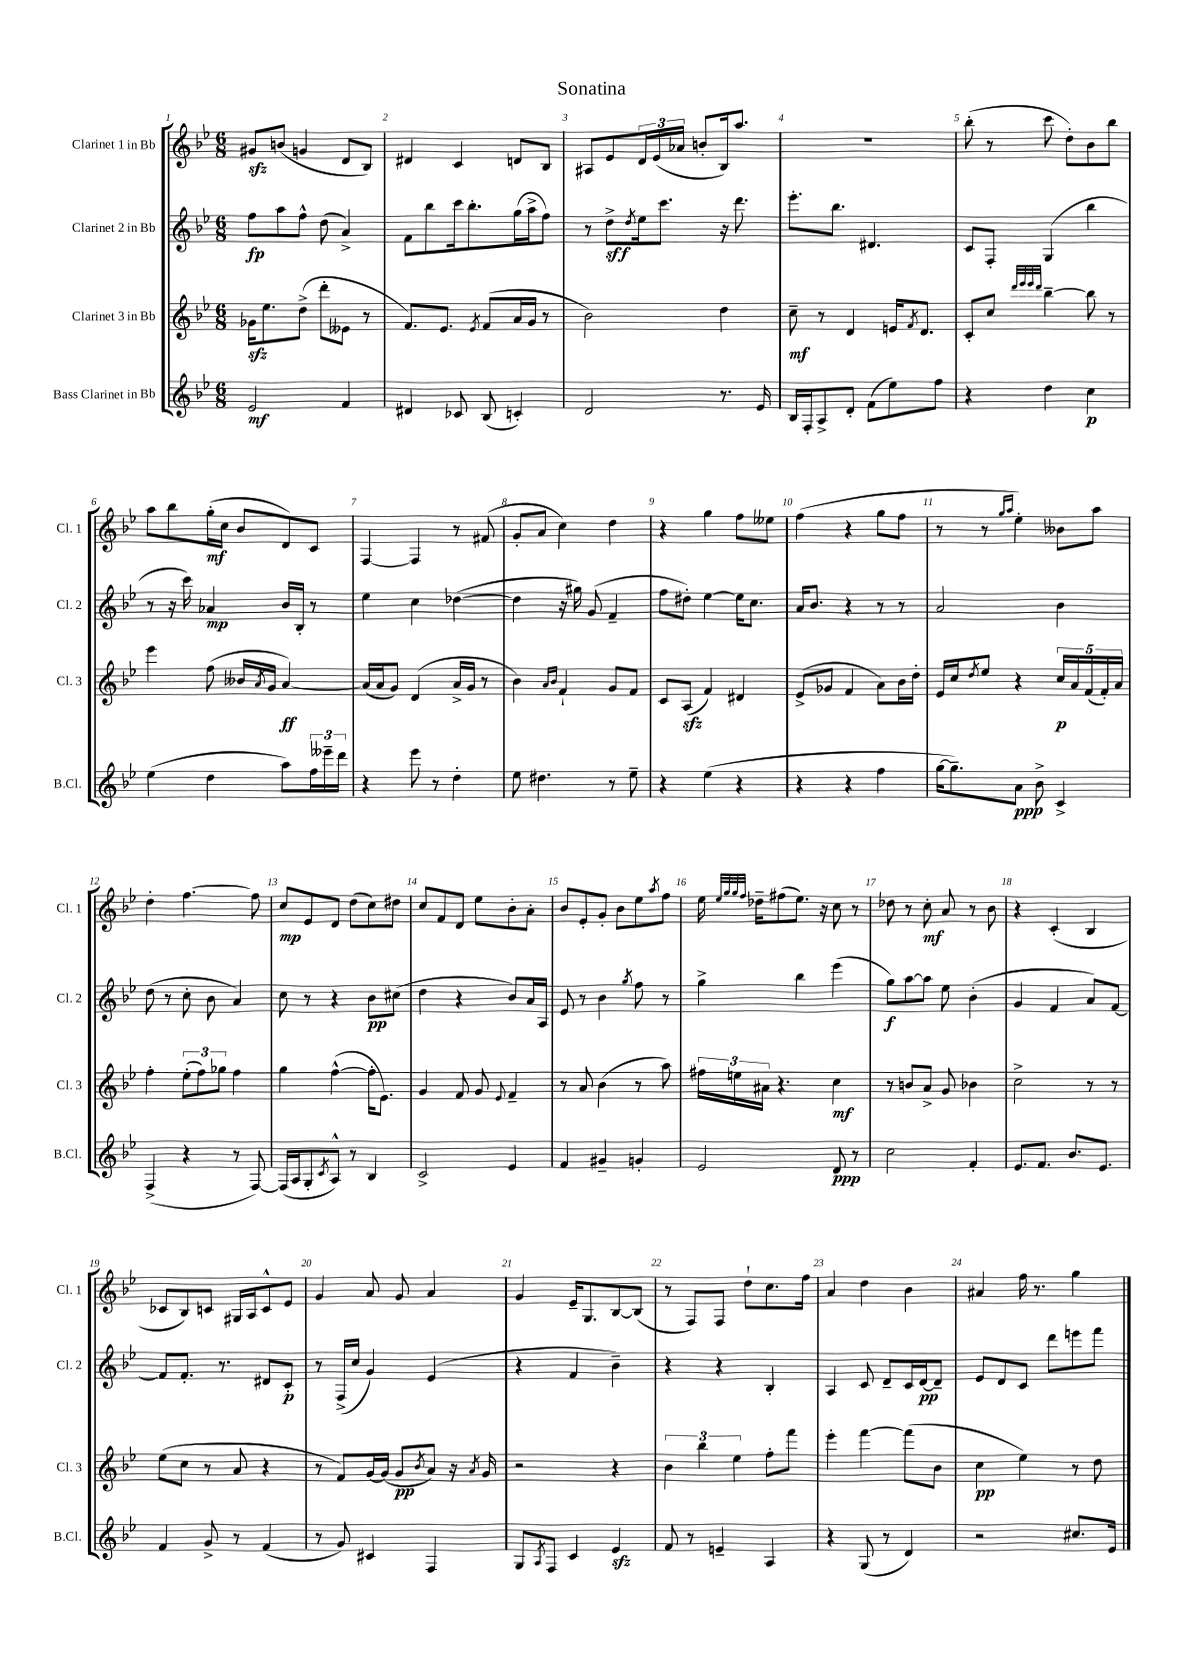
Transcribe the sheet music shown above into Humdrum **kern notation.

**kern	**dynam	**kern	**dynam	**kern	**dynam	**kern	**dynam
*part4	*part4	*part3	*part3	*part2	*part2	*part1	*part1
*staff4	*staff4	*staff3	*staff3	*staff2	*staff2	*staff1	*staff1
*I"Bass Clarinet in Bb	*	*I"Clarinet 3 in Bb	*	*I"Clarinet 2 in Bb	*	*I"Clarinet 1 in Bb	*
*I'B.Cl.	*	*I'Cl. 3	*	*I'Cl. 2	*	*I'Cl. 1	*
*clefG2	*	*clefG2	*	*clefG2	*	*clefG2	*
*k[b-e-]	*	*k[b-e-]	*	*k[b-e-]	*	*k[b-e-]	*
*M6/8	*	*M6/8	*	*M6/8	*	*M6/8	*
=1	=1	=1	=1	=1	=1	=1	=1
2e-/	mf	16g-Xzz\KL	.	8ff\L	fp	8g#Xzz/L	.
.	.	8.ee-\	.	.	.	.	.
.	.	.	.	8aa\	.	(8bn/J	.
.	.	(8dd^\J	.	8ff^^\J	.	4gn/	.
.	.	8ddd'\L	.	(8dd\	.	.	.
4f/	.	8e--X\J	.	4a^/)	.	8d/L	.
.	.	8r	.	.	.	8B-/J)	.
=2	=2	=2	=2	=2	=2	=2	=2
4d#X/	.	8.f/L)	.	8f\L	.	4d#X/	.
.	.	.	.	8bb-\	.	.	.
.	.	8.e-/J	.	.	.	.	.
8c-X/	.	.	.	16ccc\k	.	4c/	.
.	.	.	.	8.bb-'\	.	.	.
.	.	8qe-/	.	.	.	.	.
(8B-/	.	(8f/L	.	.	.	.	.
4cn'/)	.	16a/L	.	(16gg\L	.	8dn/L	.
.	.	16g/JJ	.	16aa^\J	.	.	.
.	.	8r	.	8ff\J)	.	8B-/J	.
=3	=3	=3	=3	=3	=3	=3	=3
2d/	.	2b-\)	.	8r	.	8A#X/L	.
.	.	.	.	8dd^\L	sff	8e-/	.
.	.	.	.	8qdd/	.	.	.
.	.	.	.	16ee-\k	.	24d/L	.
.	.	.	.	.	.	(24e-/	.
.	.	.	.	8.ccc\J	.	.	.
.	.	.	.	.	.	24a-X/JJ	.
.	.	.	.	.	.	8bn'/L	.
8.r	.	4dd\	.	16r	.	16B-/k)	.
.	.	.	.	8.ddd\	.	8.aa/J	.
16e-/	.	.	.	.	.	.	.
=4	=4	=4	=4	=4	=4	=4	=4
16B-/LL	.	8cc~\	mf	8.eee-'\L	.	2.r	.
16F'/J	.	.	.	.	.	.	.
8A^/	.	8r	.	.	.	.	.
.	.	.	.	8.bb-\J	.	.	.
8d'/J	.	4d/	.	.	.	.	.
(8f\L	.	.	.	4.d#X/	.	.	.
8ee-\)	.	16en/KL	.	.	.	.	.
.	.	8qf/	.	.	.	.	.
.	.	8.d/J	.	.	.	.	.
8ff\J	.	.	.	.	.	.	.
=5	=5	=5	=5	=5	=5	=5	=5
4r	.	8c'/L	.	8c/L	.	(8bb-'\	.
.	.	8cc/J	.	8F'/J	.	8r	.
.	.	32qqddd/LLL	.	.	.	.	.
.	.	32qqeee-/	.	.	.	.	.
.	.	32qqeee-/	.	.	.	.	.
.	.	32qqddd/JJJ	.	.	.	.	.
4dd\	.	[4bb-~\	.	(4G/	.	8ccc\	.
.	.	.	.	.	.	8dd'\L)	.
4cc\	p	8bb-\]	.	4bb-\	.	8b-\	.
.	.	8r	.	.	.	8bb-\J	.
!!LO:LB:g=z
=6	=6	=6	=6	=6	=6	=6	=6
(4ee-\	.	4eee-\	.	8r	.	8aa\L	.
.	.	.	.	16r	.	8bb-\	.
.	.	.	.	16ccc\)	.	.	.
4dd\	.	(8ff\	.	4a-X/	mp	(16gg'\L	mf
.	.	.	.	.	.	16cc\JJ	.
.	.	16b--X/LL	.	.	.	8b-/L	.
.	.	8qa/	.	.	.	.	.
.	.	16g/JJ	.	.	.	.	.
8aa\L)	.	[4a/)	ff	16b-/LL	.	8d/)	.
.	.	.	.	16B-'/JJ	.	.	.
24ff\L	.	.	.	8r	.	8c/J	.
24eee--X~\	.	.	.	.	.	.	.
24ddd\JJ	.	.	.	.	.	.	.
=7	=7	=7	=7	=7	=7	=7	=7
4r	.	(16a/LL]	.	4ee-\	.	[4F/	.
.	.	16a/J	.	.	.	.	.
.	.	8g/J)	.	.	.	.	.
8eee-\	.	(4d/	.	4cc\	.	4F/]	.
8r	.	.	.	.	.	.	.
4dd'\	.	16a^/LL	.	([4dd-X\	.	8r	.
.	.	16g/JJ	.	.	.	.	.
.	.	8r	.	.	.	(8f#X/	.
=8	=8	=8	=8	=8	=8	=8	=8
8ee-\	.	4b-\)	.	4dd-\]	.	8g'/L	.
4.dd#X\	.	.	.	.	.	8a/J	.
.	.	16qqa/LL	.	.	.	.	.
.	.	16qqb-/JJ	.	.	.	.	.
.	.	4f`/	.	16r	.	4cc\)	.
.	.	.	.	16gg#X\)	.	.	.
.	.	.	.	(8g/	.	.	.
8r	.	8g/L	.	4f~/	.	4dd\	.
8ee-~\	.	8f/J	.	.	.	.	.
=9	=9	=9	=9	=9	=9	=9	=9
4r	.	8c/L	.	8ff\L	.	4r	.
.	.	(8Azz/J	.	8dd#X'\J)	.	.	.
(4ee-\	.	4f/)	.	[4ee-\	.	4gg\	.
4r	.	4d#X/	.	16ee-\KL]	.	8ff\L	.
.	.	.	.	8.cc\J	.	.	.
.	.	.	.	.	.	8ee--X\J	.
=10	=10	=10	=10	=10	=10	=10	=10
4r	.	(8e-^/L	.	16a/KL	.	(4ff\	.
.	.	.	.	8.b-/J	.	.	.
.	.	8g-X/J	.	.	.	.	.
4r	.	4f/	.	4r	.	4r	.
4ff\	.	8a\L)	.	8r	.	8gg\L	.
.	.	16b-\L	.	8r	.	8ff\J	.
.	.	16dd'\JJ	.	.	.	.	.
=11	=11	=11	=11	=11	=11	=11	=11
[16gg\KL	.	16e-/LL	.	2a/	.	8r	.
8.gg~\])	.	16cc/J	.	.	.	.	.
.	.	8qdd/	.	.	.	.	.
.	.	8ee-/J	.	.	.	8r	.
.	.	.	.	.	.	16qqgg/LL	.
.	.	.	.	.	.	16qqaa/JJ	.
8a\J	ppp	4r	.	.	.	4ee-'\)	.
8b-^\	.	.	.	.	.	.	.
4c^/	.	20cc/LL	p	4b-\	.	8b--X\L	.
.	.	20a/	.	.	.	.	.
.	.	(20f/	.	.	.	.	.
.	.	.	.	.	.	8aa\J	.
.	.	20f'/)	.	.	.	.	.
.	.	20a/JJ	.	.	.	.	.
!!LO:LB:g=z
=12	=12	=12	=12	=12	=12	=12	=12
(4F^/	.	4ff'\	.	(8dd\	.	4dd'\	.
.	.	.	.	8r	.	.	.
4r	.	(12ee-'\L	.	8cc'\	.	[4.ff\	.
.	.	12ff\)	.	.	.	.	.
.	.	.	.	8b-\	.	.	.
.	.	12gg-X\J	.	.	.	.	.
8r	.	4ff\	.	4a/)	.	.	.
[8F/)	.	.	.	.	.	8ff\]	.
=13	=13	=13	=13	=13	=13	=13	=13
(16F/LL]	.	4gg\	.	8cc\	.	8cc/L	mp
16A/J	.	.	.	.	.	.	.
8G'/	.	.	.	8r	.	8e-/	.
8qc/	.	.	.	.	.	.	.
8A^^/J)	.	([4ff^^\	.	4r	.	8d/J	.
8r	.	.	.	.	.	(8dd\L	.
4B-/	.	16ff'\KL]	.	8b-\L	pp	8cc\)	.
.	.	8.e-\J)	.	.	.	.	.
.	.	.	.	(8cc#X\J	.	8dd#X\J	.
=14	=14	=14	=14	=14	=14	=14	=14
2c^/	.	4g/	.	4dd\	.	8cc/L	.
.	.	.	.	.	.	8f/	.
.	.	8f/	.	4r	.	8d/J	.
.	.	8g/	.	.	.	8ee-\L	.
.	.	8qqe-/	.	.	.	.	.
4e-/	.	4f~/	.	8b-/L)	.	8b-'\	.
.	.	.	.	16a/L	.	8a'\J	.
.	.	.	.	16A/JJ	.	.	.
=15	=15	=15	=15	=15	=15	=15	=15
4f/	.	8r	.	8e-/	.	8b-/L	.
.	.	8a/	.	8r	.	8e-'/	.
4g#X~/	.	(4b-\	.	4b-\	.	8g'/J	.
.	.	.	.	.	.	8b-\L	.
.	.	.	.	8qgg/	.	.	.
4gn'/	.	8r	.	8ff\	.	8ee-\	.
.	.	.	.	.	.	8qaa/	.
.	.	8aa\)	.	8r	.	8ff\J	.
=16	=16	=16	=16	=16	=16	=16	=16
2e-/	.	24ff#X\LL	.	4gg^\	.	16ee-\	.
.	.	24een\	.	.	.	.	.
.	.	.	.	.	.	32qqee-/LLL	.
.	.	.	.	.	.	32qqgg/	.
.	.	.	.	.	.	32qqgg/	.
.	.	.	.	.	.	32qqff/JJJ	.
.	.	.	.	.	.	16dd-X~\KL	.
.	.	24a#X\JJ	.	.	.	.	.
.	.	4.r	.	.	.	(8ff#X\	.
.	.	.	.	4bb-\	.	8.ee-\J)	.
.	.	.	.	.	.	16r	.
8d/	ppp	4cc\	mf	(4eee-\	.	8cc\	.
8r	.	.	.	.	.	8r	.
=17	=17	=17	=17	=17	=17	=17	=17
2cc\	.	8r	.	8gg\L)	f	8dd-X\	.
.	.	8bn/L	.	[8aa\	.	8r	.
.	.	8a^/J	.	8aa\J]	.	8cc'\	mf
.	.	8g/	.	8ee-\	.	8a/	.
4f'/	.	4b-X\	.	(4b-'\	.	8r	.
.	.	.	.	.	.	8b-\	.
=18	=18	=18	=18	=18	=18	=18	=18
8.e-/L	.	2cc^\	.	4g/	.	4r	.
8.f/J	.	.	.	.	.	.	.
.	.	.	.	4f/	.	(4c'/	.
8.b-/L	.	.	.	.	.	.	.
.	.	8r	.	8a/L)	.	4B-/	.
8.e-/J	.	.	.	.	.	.	.
.	.	8r	.	[8f/J	.	.	.
!!LO:LB:g=z
=19	=19	=19	=19	=19	=19	=19	=19
4f/	.	(8ee-\L	.	8f/L]	.	8c-X/L	.
.	.	8cc\J	.	8.f'/J	.	8B-/)	.
8g^/	.	8r	.	.	.	8cn/J	.
.	.	.	.	8.r	.	.	.
8r	.	8a/	.	.	.	16G#X/LL	.
.	.	.	.	.	.	16A/J	.
(4f/	.	4r	.	8d#X/L	.	8c^^/	.
.	.	.	.	8c'/J	p	8e-/J	.
=20	=20	=20	=20	=20	=20	=20	=20
8r	.	8r	.	8r	.	4g/	.
8g/)	.	8f/L)	.	(16F^/LL	.	.	.
.	.	.	.	16cc/JJ	.	.	.
4c#X/	.	[16g/L	.	4g/)	.	8a/	.
.	.	(16g/JJ]	.	.	.	.	.
.	.	8g/L	pp	.	.	8g/	.
.	.	8qb-/	.	.	.	.	.
4F/	.	8a/J)	.	(4e-/	.	4a/	.
.	.	16r	.	.	.	.	.
.	.	8qa/	.	.	.	.	.
.	.	16g/	.	.	.	.	.
=21	=21	=21	=21	=21	=21	=21	=21
8G/L	.	2r	.	4r	.	4g/	.
8qA/	.	.	.	.	.	.	.
8F/J	.	.	.	.	.	.	.
4c/	.	.	.	4f/	.	16e-~/KL	.
.	.	.	.	.	.	8.G/	.
4e-zz/	.	4r	.	4b-~\)	.	[8B-/	.
.	.	.	.	.	.	(8B-/J]	.
=22	=22	=22	=22	=22	=22	=22	=22
8f/	.	6b-\	.	4r	.	8r	.
8r	.	.	.	.	.	8F/L)	.
.	.	6bb-\	.	.	.	.	.
4en~/	.	.	.	4r	.	8F/J	.
.	.	6ee-\	.	.	.	.	.
.	.	.	.	.	.	8dd`\L	.
4A/	.	8ff'\L	.	4B-'/	.	8.cc\	.
.	.	8fff\J	.	.	.	.	.
.	.	.	.	.	.	16ff\Jk	.
=23	=23	=23	=23	=23	=23	=23	=23
4r	.	4eee-'\	.	4A/	.	4a/	.
(8G/	.	[4fff\	.	8c/	.	4dd\	.
8r	.	.	.	8d~/L	.	.	.
4d/)	.	(8fff\L]	.	16c/L	.	4b-\	.
.	.	.	.	[16d/J	pp	.	.
.	.	8b-\J	.	8d~/J]	.	.	.
=24	=24	=24	=24	=24	=24	=24	=24
2r	.	4cc\	pp	8e-/L	.	4a#X/	.
.	.	.	.	8d/	.	.	.
.	.	4ee-\)	.	8c/J	.	16ff\	.
.	.	.	.	.	.	8.r	.
.	.	.	.	8ddd\L	.	.	.
8.cc#X/L	.	8r	.	8eeen\	.	4gg\	.
.	.	8dd\	.	8fff\J	.	.	.
16e-/Jk	.	.	.	.	.	.	.
==	==	==	==	==	==	==	==
*-	*-	*-	*-	*-	*-	*-	*-
